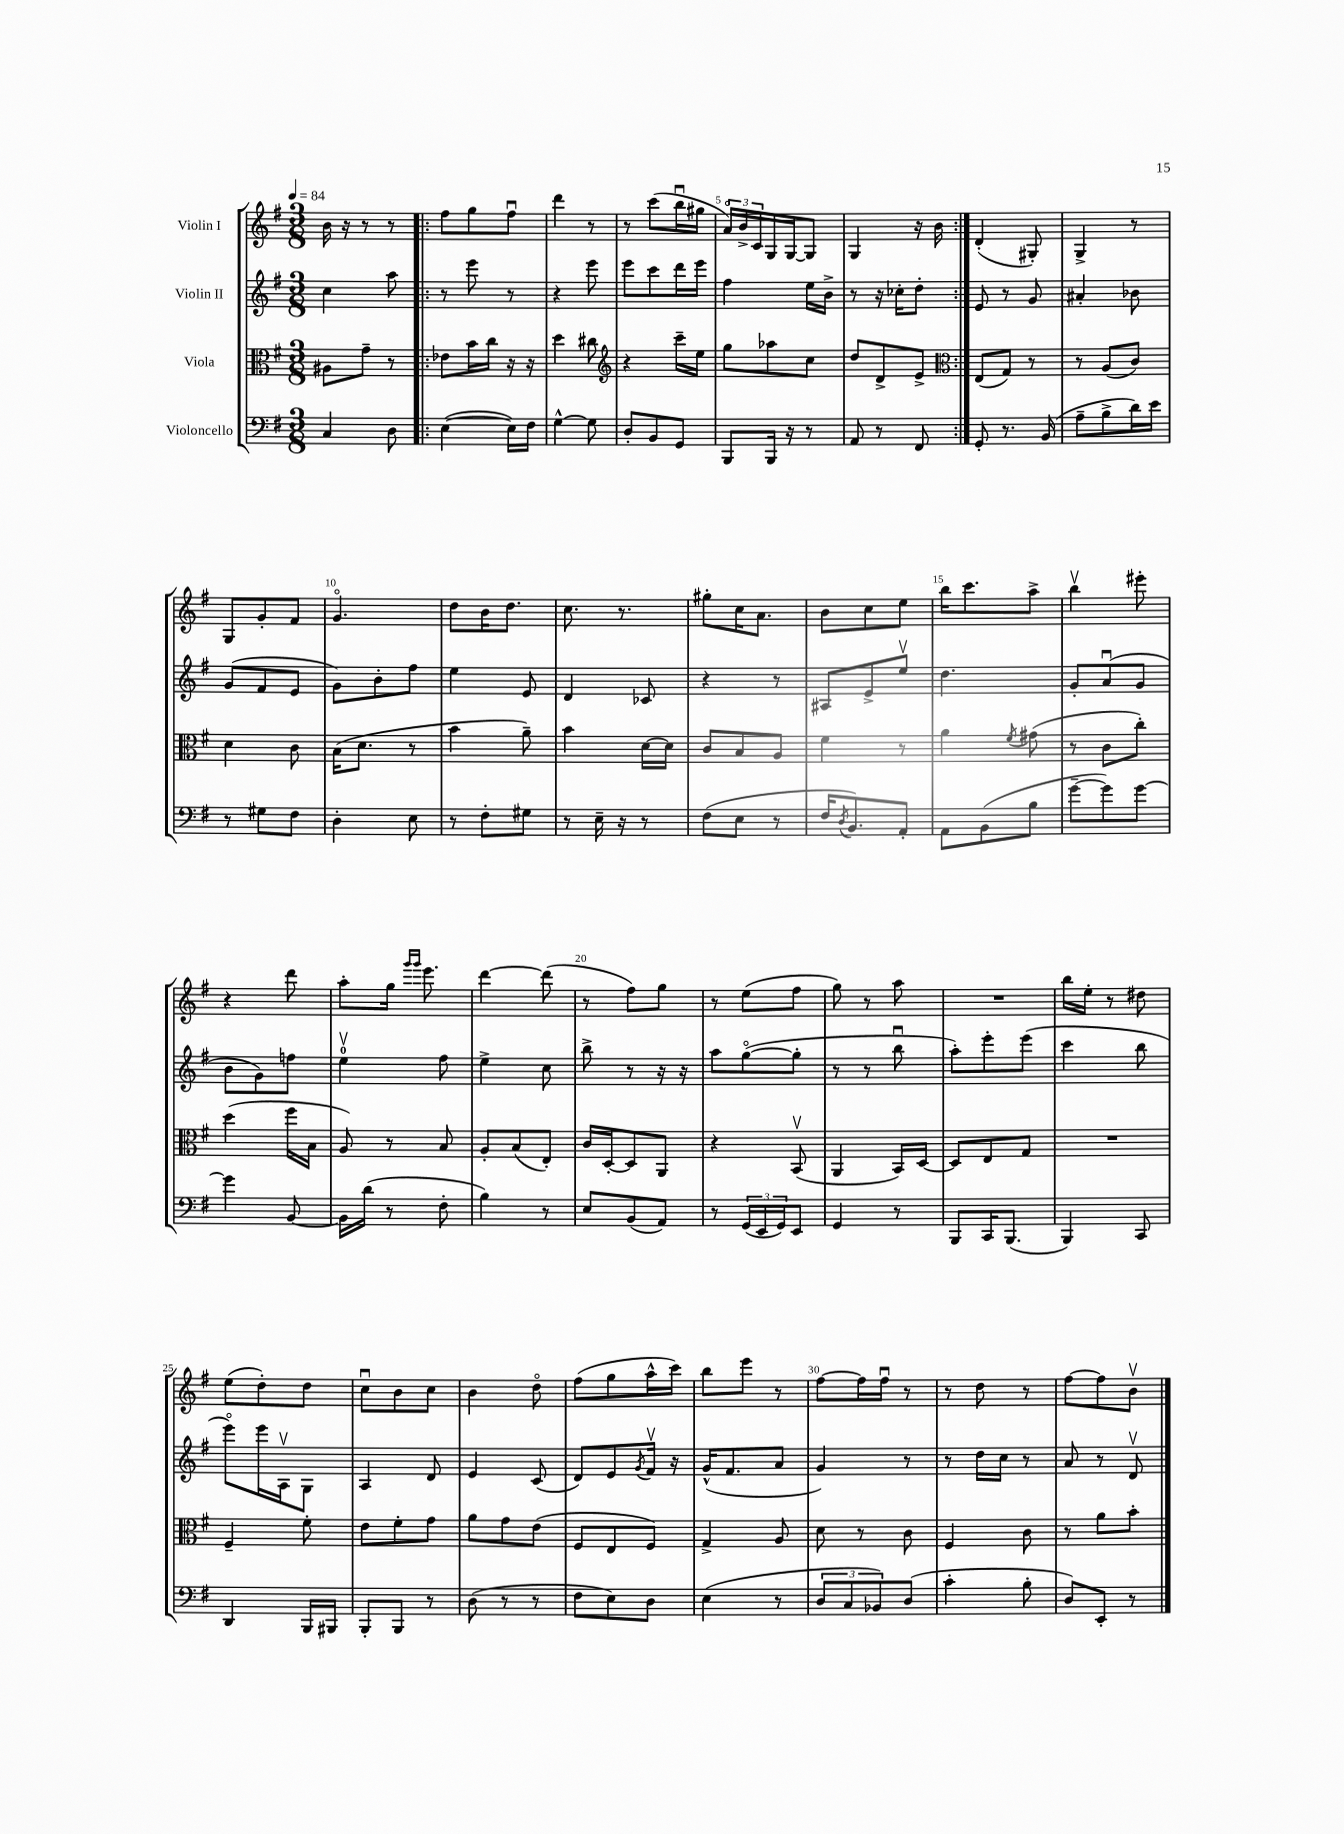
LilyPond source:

<<
\new StaffGroup <<
\new Staff = "s0" \with { instrumentName = "Violin I" } {
    \clef treble \key g \major \numericTimeSignature \time 3/8 \tempo 4 = 84
    b'16 r16 r8 r8 |
    \repeat volta 2 { fis''8 g''8 fis''8\downbow |
    d'''4 r8 |
    r8 c'''8( b''16\downbow gis''16 |
    \tuplet 3/2 { a'16\flageolet) b'16-> c'16 } g16 g16~ g8 |
    g4 r16 b'16 | }
    d'4-.( gis8-.) |
    g4-> r8 |
    g8 g'8-. fis'8 |
    g'4.\flageolet |
    d''8 b'16 d''8. |
    c''8. r8. |
    gis''8-. c''16 a'8. |
    b'8 c''8 e''8 |
    b''16 c'''8. a''8-> |
    b''4\upbow eis'''8-. |
    r4 d'''8 |
    a''8-. g''16 \grace { g'''16 g'''16 } e'''8. |
    d'''4~ d'''8( |
    r8 fis''8) g''8 |
    r8 e''8( fis''8 |
    g''8) r8 a''8 |
    R4. |
    b''16 e''16-. r8 dis''8 |
    e''8( d''8-.) d''8 |
    c''8\downbow b'8 c''8 |
    b'4 d''8\flageolet |
    fis''8( g''8 a''16-^ c'''16) |
    b''8 e'''8 r8 |
    fis''8~ fis''16 fis''16\downbow r8 |
    r8 d''8 r8 |
    fis''8~ fis''8 b'8\upbow \bar "|." |
}
\new Staff = "s1" \with { instrumentName = "Violin II" } {
    \clef treble \key g \major \numericTimeSignature \time 3/8
    c''4 a''8 |
    \repeat volta 2 { r8 e'''8 r8 |
    r4 e'''8 |
    e'''8 c'''8 d'''16 e'''16 |
    fis''4 e''16 b'16-> |
    r8 r16 ces''16-. d''8-. | }
    e'8 r8 g'8 |
    ais'4-. bes'8 |
    g'8( fis'8 e'8 |
    g'8) b'8-. fis''8 |
    e''4 e'8 |
    d'4 ces'8 |
    r4 r8 |
    ais8 e'8-> e''8\upbow |
    d''4. |
    g'8-. a'8\downbow( g'8 |
    b'8 g'8) f''8 |
    e''4-0\upbow fis''8 |
    e''4-> c''8 |
    b''8-> r8 r16 r16 |
    a''8 g''8~\flageolet( g''8-. |
    r8 r8 b''8\downbow |
    a''8-.) e'''8-. e'''8( |
    c'''4 b''8 |
    e'''8\flageolet) e'''16 a16\upbow g8 |
    a4 d'8 |
    e'4 c'8( |
    d'8) e'8 \acciaccatura { g'8 } fis'16\upbow r16 |
    g'16-^( fis'8. a'8 |
    g'4) r8 |
    r8 d''16 c''16 r8 |
    a'8 r8 d'8\upbow \bar "|." |
}
\new Staff = "s2" \with { instrumentName = "Viola" } {
    \clef alto \key g \major \numericTimeSignature \time 3/8
    ais8 g'8-- r8 |
    \repeat volta 2 { ees'8 b'16 c''16 r16 r16 |
    d''4 cis''8 |
    \clef treble r4 c'''16-- e''16 |
    g''8 aes''8 c''8 |
    d''8 d'8-> e'8-> | }
    \clef alto e8( g8) r8 |
    r8 a8( c'8) |
    d'4 c'8 |
    b16( d'8. r8 |
    b'4 a'8--) |
    b'4 d'16~ d'16 |
    c'8 b8 a8 |
    fis'4 r8 |
    a'4 \acciaccatura { fis'8 } gis'8( |
    r8 c'8 c''8-.) |
    d''4( fis''16 b16 |
    a8) r8 b8 |
    a8-. b8( e8-.) |
    c'16 d16~-. d8 a,8 |
    r4 b,8\upbow( |
    a,4 b,16) d16~ |
    d8 e8 g8 |
    R4. |
    fis4-- fis'8-. |
    e'8 fis'8-. g'8 |
    a'8 g'8 e'8( |
    fis8 e8 fis8) |
    g4-> a8 |
    d'8 r8 c'8 |
    fis4 c'8 |
    r8 a'8 b'8-. \bar "|." |
}
\new Staff = "s3" \with { instrumentName = "Violoncello" } {
    \clef bass \key g \major \numericTimeSignature \time 3/8
    c4 d8 |
    \repeat volta 2 { e4~( e16) fis16 |
    g4~-^ g8 |
    d8-. b,8 g,8 |
    b,,8 b,,16 r16 r8 |
    a,8 r8 fis,8 | }
    g,8-. r8. b,16( |
    a8-- b8-> d'16) e'16 |
    r8 gis8 fis8 |
    d4-. e8 |
    r8 fis8-. gis8 |
    r8 e16-- r16 r8 |
    fis8( e8 r8 |
    fis16 \acciaccatura { d8 } b,8.) a,8-. |
    a,8 b,8( b8 |
    g'8~-- g'8) g'8~ |
    g'4 b,8~ |
    b,16 d'16( r8 fis8-. |
    b4) r8 |
    e8 b,8( a,8) |
    r8 \tuplet 3/2 { g,16( e,16 g,16) } e,8 |
    g,4 r8 |
    b,,8 c,16 b,,8.( |
    b,,4) c,8 |
    d,4 b,,16 bis,,16 |
    b,,8-. b,,8 r8 |
    d8( r8 r8 |
    fis8 e8) d8 |
    e4( r8 |
    \tuplet 3/2 { d8 c8 bes,8) } d8( |
    c'4-. b8-. |
    d8) e,8-. r8 \bar "|." |
}
>>
>>
\layout { \context { \Score \override BarNumber.break-visibility = ##(#f #t #t) barNumberVisibility = #(every-nth-bar-number-visible 5) } }
